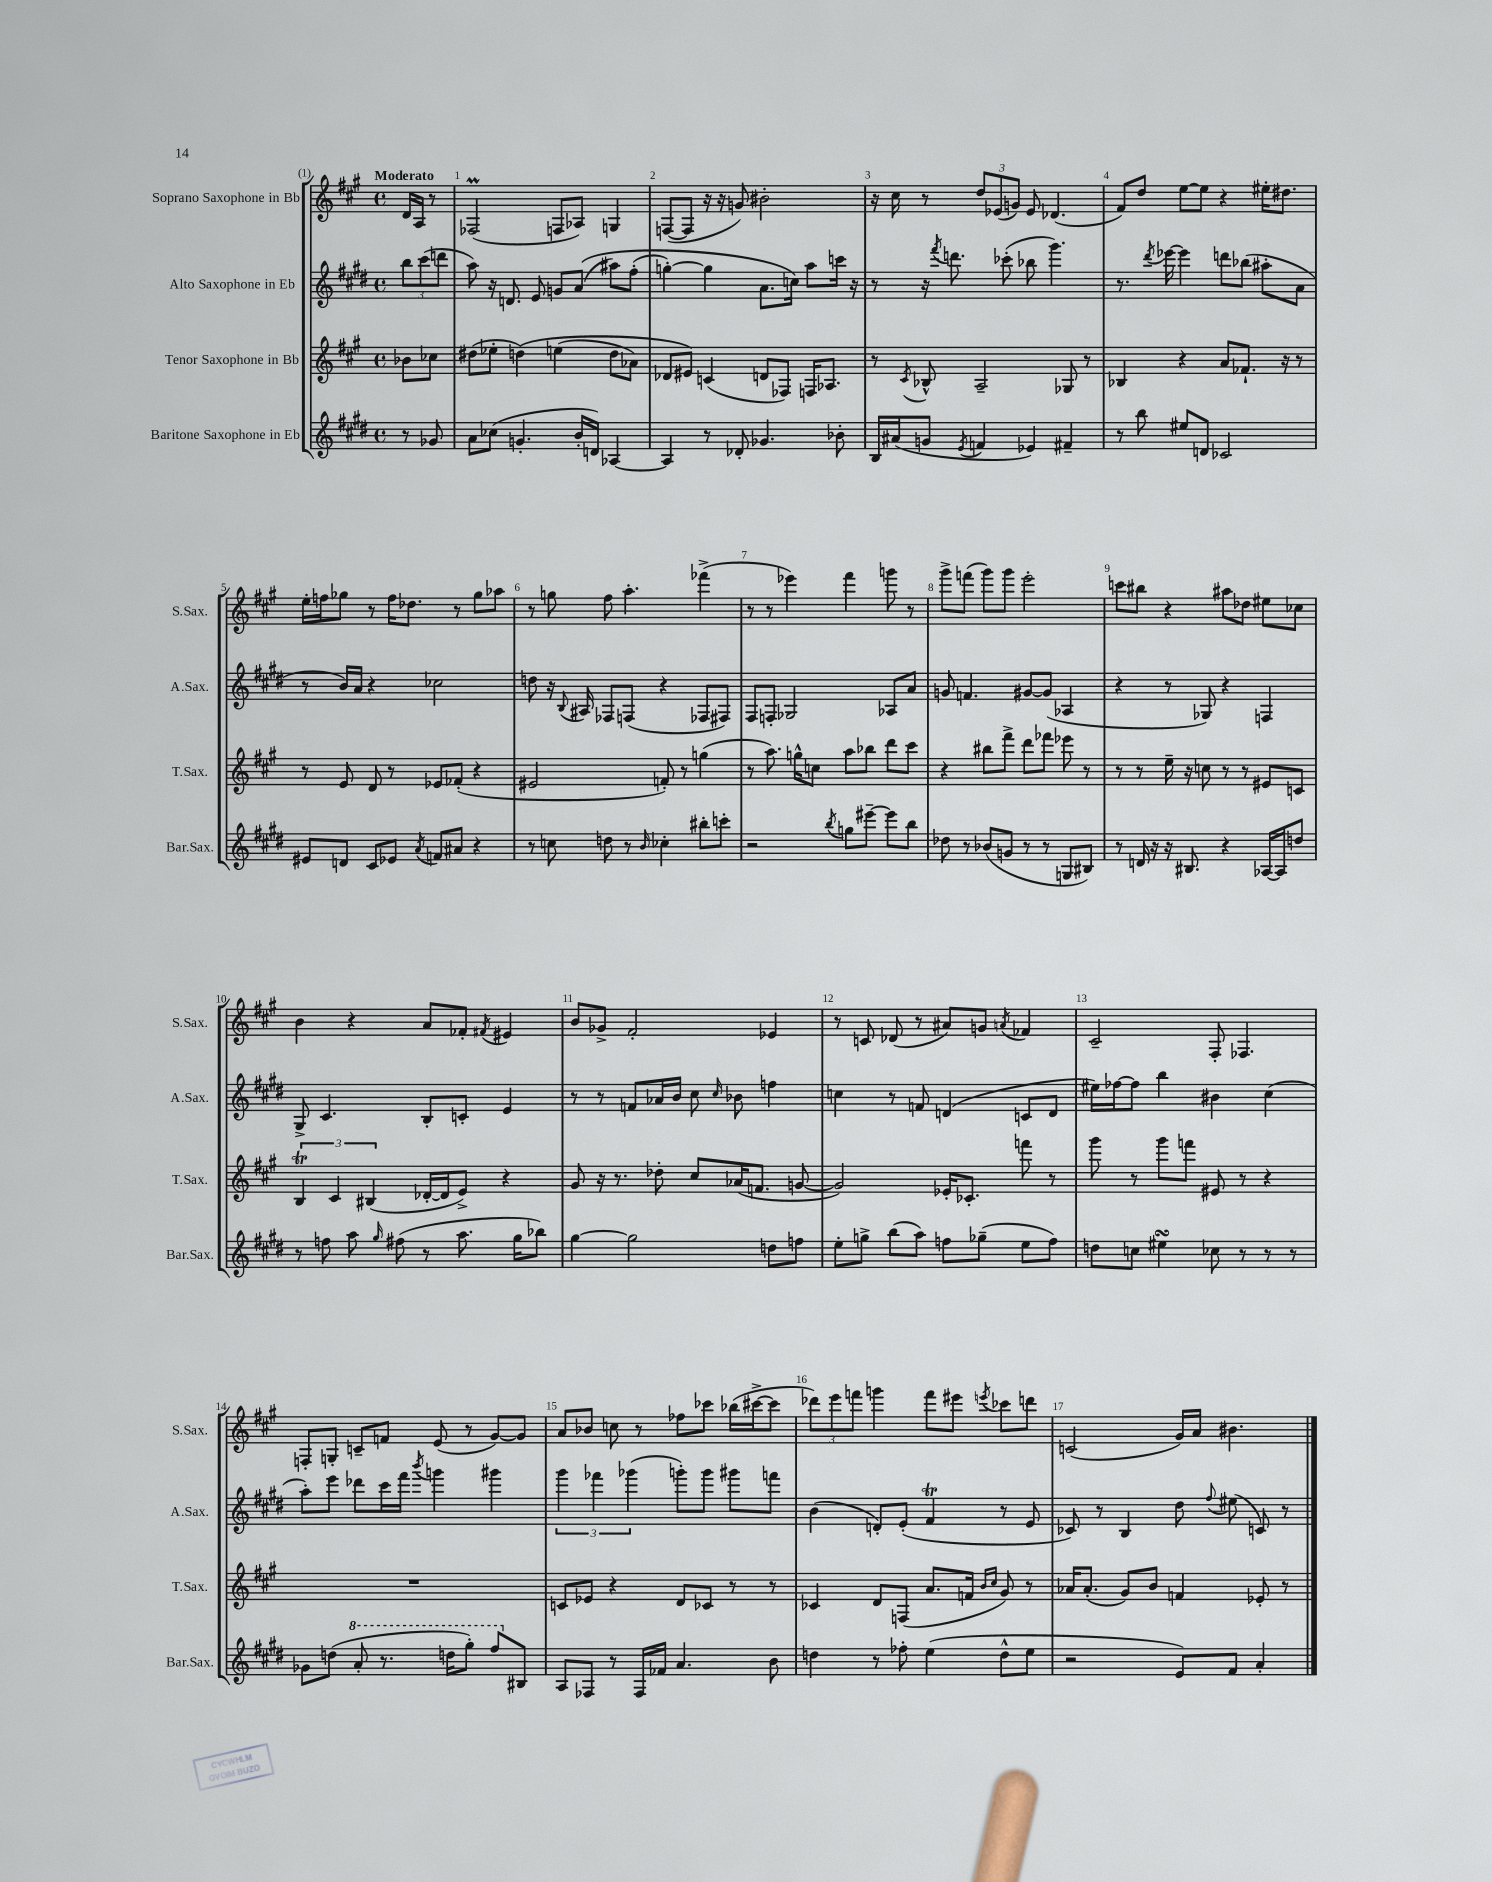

**kern	**kern	**kern	**kern
*part4	*part3	*part2	*part1
*staff4	*staff3	*staff2	*staff1
*I"Baritone Saxophone in Eb	*I"Tenor Saxophone in Bb	*I"Alto Saxophone in Eb	*I"Soprano Saxophone in Bb
*I'Bar.Sax.	*I'T.Sax.	*I'A.Sax.	*I'S.Sax.
*clefG2	*clefG2	*clefG2	*clefG2
*k[f#c#g#d#]	*k[f#c#g#]	*k[f#c#g#d#]	*k[f#c#g#]
*M4/4	*M4/4	*M4/4	*M4/4
*met(c)	*met(c)	*met(c)	*met(c)
=	=	=	=
!	!	!	!LO:TX:a:B:t=Moderato
8r	8b-X\L	12bb\L	16d/LL
.	.	.	16A/JJ
.	.	(12ccc#\	.
8g-X/	8cc-X\J	.	8r
.	.	12dddn\J	.
=1	=1	=1	=1
8a\L	(8dd#X\L	8aa\)	(2F-XM/
(8cc-X\J	8ee-X'\J	16r	.
.	.	8.dn/	.
4.gn'/	(4ddn\)	.	.
.	.	8e/	.
.	(4een\	8gn/L	8Fn/L
16b'/LL	.	((8a/J	8A-X/J)
16dn/JJ)	.	.	.
[4A-X/	8dd\L	8aa#X\L)	4Gn/
.	8a-X\J)	(8ff#'\J	.
=2	=2	=2	=2
4A-/]	8d-X/L	[4ggn'\)	([8Fn/L
.	8e#X/J)	.	8F/J]
8r	(4cn/	4gg\]	16r
.	.	.	16r
8d-X'/	.	.	8gn/)
4.g-X/	8dn/L	8.a\L	2b#X'\
.	8F-X/J)	.	.
.	.	16ccn\Jk)	.
.	16Fn/KL	8aa\L	.
.	8.A-X/J	.	.
8b-X'\	.	16cccn\Jk	.
.	.	16r	.
=3	=3	=3	=3
16B/LL	8r	8r	16r
(16a#X/J	.	.	16cc#\
.	8qc#/	.	.
8gn/J	8B-X^^/	16r	8r
.	.	8qfff#/	.
.	.	8.dddn\	.
8qe/	.	.	.
4fn/	2A~/	.	12dd/L
.	.	.	(12e-X/
.	.	(8ccc-X'\	.
.	.	.	12gn/J)
4e-X/)	.	8bb-X\	8e-/
.	.	4.ggg#\)	(4.d-X/
4f#X~/	8G-X/	.	.
.	8r	.	.
=4	=4	=4	=4
8r	4B-X/	8.r	8f#/L)
8bb\	.	.	8dd/J
.	.	8qddd#/	.
.	.	[16eee-X\	.
8ee#X/L	4r	4eee-\]	[8ee\L
8dn/J	.	.	8ee\J]
2c-X/	8a/L	8dddn\L	4r
.	8.f-X`/J	(8bb-X\J	.
.	.	8aa#X'\L	16ee#X'\KL
.	16r	.	8.dd#X\J
.	8r	8a\J	.
!!LO:LB:g=z
=5	=5	=5	=5
8e#X/L	8r	8r	16ee'\LL
.	.	.	16ffn\J
8dn/J	8e/	16b/LL)	8gg-X\J
.	.	16a/JJ	.
8c#/L	8d/	4r	8r
8e-X/J	8r	.	16ff\KL
.	.	.	8.dd-X\J
8qa/	.	.	.
8fn/L	8e-X/L	2cc-X\	.
8a#X/J	(8f-X'/J	.	8r
4r	4r	.	8gg-\L
.	.	.	8aa-X\J
=6	=6	=6	=6
8r	2e#X/	8ddn\	8r
8ccn\	.	16r	8ggn\
.	.	8qqB/	.
.	.	16A#X/	.
8ddn\	.	8F-X/L	8ff#\
8r	.	(8Fn/J	4.aa'\
16qqb/	.	.	.
4cc-X'\	8fn'/)	4r	.
.	8r	.	.
8bb#X'\L	(4ggn\	8F-X/L	(4fff-X^\
8cccn'\J	.	8F#X/J)	.
=7	=7	=7	=7
2r	8r	8F#/L	8r
.	8.aa\)	8Fn'/J	8r
.	.	2G-X/	4eee-X\)
.	16ggn^^\KL	.	.
.	8ccn\J	.	.
8qbb/	.	.	.
8ggn\L	8aa\L	.	4fff#\
[8eee#X~\J	8bb-X\J	.	.
8eee#\L]	8ddd\L	8A-X/L	8gggn\
8bb\J	8ccc#\J	8a/J	8r
=8	=8	=8	=8
8dd-X\	4r	8gn/	8ggg#^\L
8r	.	4.fn/	(8fffn\J
(8b-X/L	8bb#X\L	.	8ggg#\L)
8gn/J	8fff#^\J	.	8ggg#\J
8r	8ddd\L	[8g#X/L	2eee'\
8r	8fff-X\J	(8g#/J]	.
8Gn/L	8eee-X\	4A-X/	.
8B#X/J)	8r	.	.
=9	=9	=9	=9
8r	8r	4r	8cccn\L
16dn/	8r	.	8bb#X\J
16r	.	.	.
16r	16ee~\	8r	4r
8.B#X/	16r	.	.
.	8ccn\	8G-X/)	.
4r	8r	4r	8aa#X\L
.	8r	.	8dd-X\J
[16A-X/LL	8e#X/L	4Fn/	8ee#X\L
16A-/J]	.	.	.
8ddn/J	8cn/J	.	8cc-X\J
!!LO:LB:g=z
=10	=10	=10	=10
8r	6BT/	8G#^/	4b\
8ffn\	.	4.c#/	.
.	6c#/	.	.
8aa\	.	.	4r
.	(6B#X/	.	.
16qqgg#/	.	.	.
(8ff#X\	.	.	.
8r	[16d-X'/LL	8B'/L	8a/L
.	16d-/J]	.	.
8.aa\	8e^/J)	8cn'/J	8f-X'/J
.	.	.	8qf#X/
.	4r	4e/	4e#X/
16gg#\KL	.	.	.
8bb-X\J)	.	.	.
=11	=11	=11	=11
[4gg#\	8g#/	8r	8b/L
.	16r	8r	8g-X^/J
.	8.r	.	.
2gg#\]	.	8fn/L	2f#'/
.	8dd-X'\	16a-X/L	.
.	.	16b/JJ	.
.	8cc#/L	8cc#\	.
.	.	16qqcc#/	.
.	(16a-X/K	8b-X\	.
.	8.fn/J	.	.
8ddn\L	.	4ffn\	4e-X/
8ffn\J	[8gn/	.	.
=12	=12	=12	=12
8ee'\L	2g/])	4ccn\	8r
8ggn^\J	.	.	8cn/
(8bb\L	.	8r	(8d-X/
8aa\J)	.	8fn/	8r
8ffn\L	16e-X'/KL	(4dn/	8a#X/L)
.	8.c-X'/J	.	.
(8gg-X~\J	.	.	8gn/J
.	.	.	8qan/
8ee\L	8fffn\	8cn/L	4f-X/
8ff\J)	8r	8d/J	.
=13	=13	=13	=13
8ddn\L	8ggg#\	16ee#X\LL)	2c#~/
.	.	[16ff-X\J	.
8ccn\J	8r	8ff-\J]	.
4ee#XsSsS\	8ggg#\L	4bb\	.
.	8fffn\J	.	.
8cc-X\	8e#X/	4b#X\	8F#'/
8r	8r	.	4.F-X/
8r	4r	(4cc#\	.
8r	.	.	.
!!LO:LB:g=z
=14	=14	=14	=14
8g-X\L	1r	8aa'\L)	8Fn'/L
(8ddn\J	.	8eee\J	8Gn'/J
*8va	*	*	*
8aa'/	.	8ddd-X\L	8cn~/L
8.r	.	16ccc#\L	8fn/J
.	.	16fff#\JJ	.
.	.	8qbbb/	.
.	.	4gggn\	(8e/
16dddn\KL	.	.	.
8ggg#'\J)	.	.	8r
8fff#/L	.	4ggg#X\	[8g#/L)
*X8va	*	*	*
8B#X/J	.	.	8g#/J]
=15	=15	=15	=15
8A/L	8cn/L	6ggg#\	8a/L
8F-X/J	8e-X/J	.	8b-X/J
.	.	6fff-X\	.
8r	4r	.	8ccn\
.	.	(6ggg-X\	.
16F-/LL	.	.	8r
16f-X/JJ	.	.	.
4.a/	8d/L	8gggn'\L)	8ff-X\L
.	8c-X/J	8ggg\J	8ccc-X\J
.	8r	8ggg#X\L	(16bb-X\LL
.	.	.	[16ccc#X^\J
8b\	8r	8fffn\J	8ccc#\J]
=16	=16	=16	=16
4ddn\	4c-X/	(4b\	12ddd-X\L)
.	.	.	12eee\
.	.	.	12fffn\J
8r	8d/L	8dn'/L)	4gggn\
8ff-X'\	(8Fn/J	(8e'/J	.
(4ee\	8.a/L	4f#T/	8fff\L
.	.	.	8eee#X\J
.	16fn/Jk	.	.
.	16qqb/LL	.	.
.	16qqcc#/JJ	.	8qeeen/
8dd^^\L	8g#/)	8r	8ccc-X\L
8ee\J	8r	8e/	8dddn\J
=17	=17	=17	=17
2r	16a-X/KL	8c-X/)	(2cn/
.	(8.a-'/J	.	.
.	.	8r	.
.	8g#/L)	4B/	.
.	8b/J	.	.
8e/L)	4fn/	8dd#\	16g#/LL)
.	.	.	16a/JJ
.	.	8qqff#/	.
8f#/J	.	(8ee#X\	4.b#X\
4a'/	8e-X'/	8cn/)	.
.	8r	8r	.
==	==	==	==
*-	*-	*-	*-
